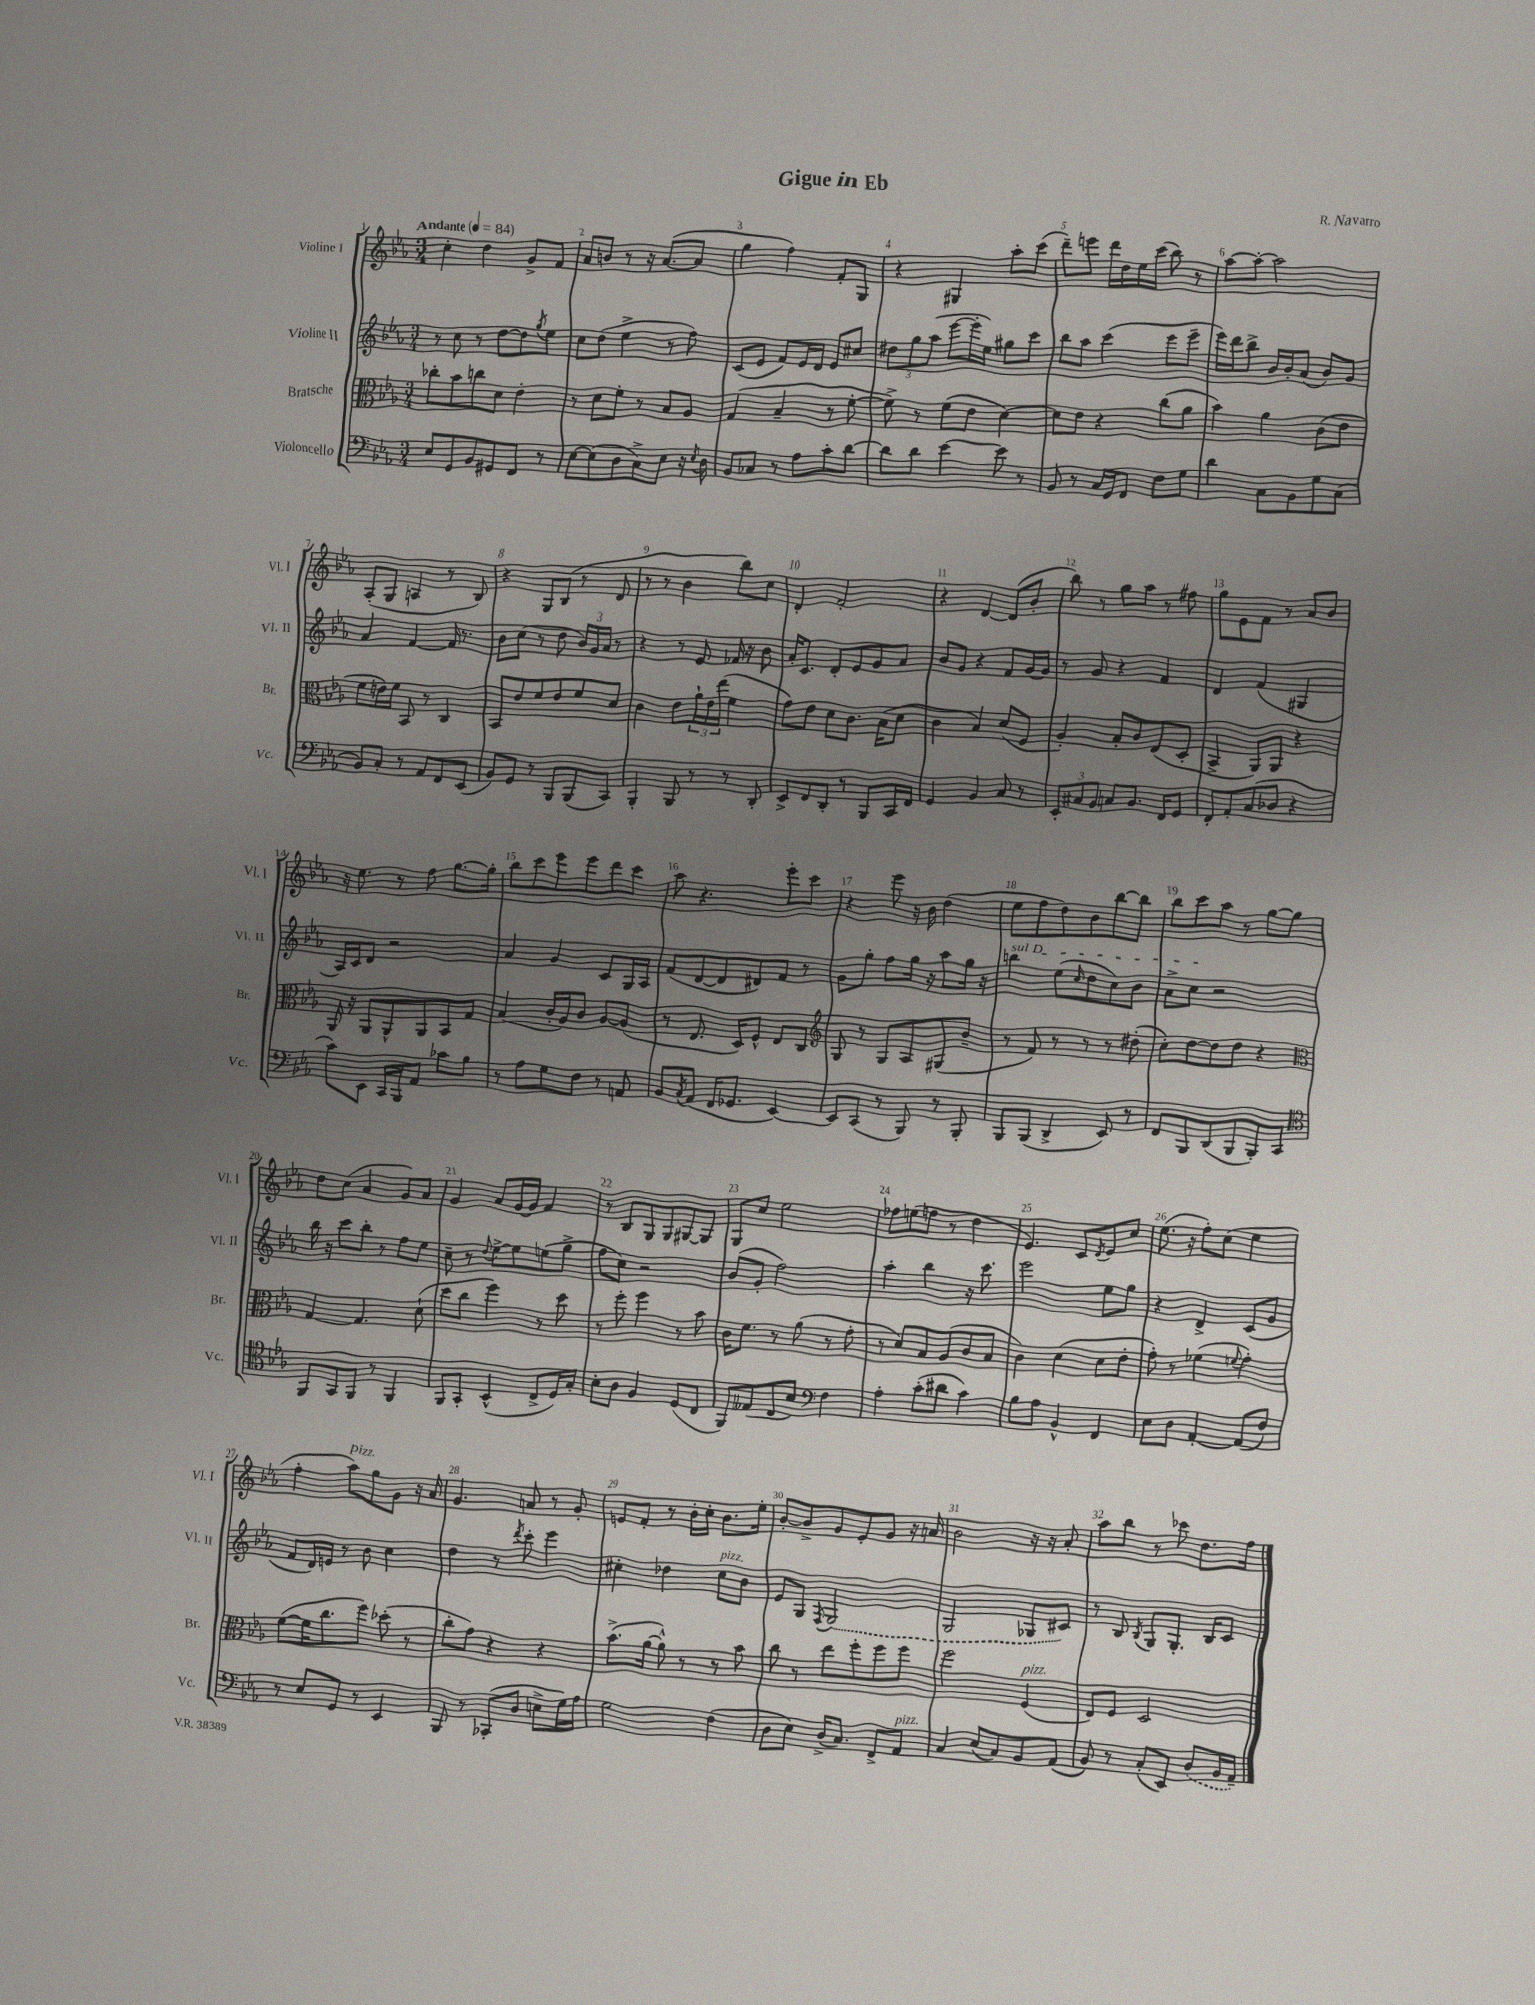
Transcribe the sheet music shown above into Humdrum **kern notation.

**kern	**kern	**kern	**kern
*part4	*part3	*part2	*part1
*staff4	*staff3	*staff2	*staff1
*I"Violoncello	*I"Bratsche	*I"Violine II	*I"Violine I
*I'Vc.	*I'Br.	*I'Vl. II	*I'Vl. I
*clefF4	*clefC3	*clefG2	*clefG2
*k[b-e-a-]	*k[b-e-a-]	*k[b-e-a-]	*k[b-e-a-]
*M3/4	*M3/4	*M3/4	*M3/4
*MM84	*MM84	*MM84	*MM84
=1	=1	=1	=1
!	!	!	!LO:TX:a:B:t=Andante
8E-/L	8cc-X'\L	8r	4cc'\
8GG/	8b-\	8cc\	.
8BB-/	8ccn\	8r	4dd\
8GG#X/	8d\J	[8dd\L	.
8FF/J	4e-'\	8dd\]	8g^/L
.	.	8qgg/	.
8r	.	8ee-\J	8f/J
=2	=2	=2	=2
[8E-\L	8r	8cc\L	8a-/L
(8E-\]	8d\L	(8dd\J	8bn/J
8D\	8f'\J	4ee-^\	8r
8C^\)	8r	.	16r
.	.	.	([8.a-/L
8E-\J	8B-/L	8r	.
16r	8A-/J	8ff\)	8a-/J]
8qE-/	.	.	.
16D\	.	.	.
=3	=3	=3	=3
8BB-/L	(4G/	(8c/L	4gg\
8C-X/J	.	8e-/J	.
8r	4B-~/	8f/L)	4ff\)
8A-\L	.	16e-/L	.
.	.	16d/JJ	.
8c'\	8r	8e-/L	8f'/L
[8d\J	[8f'\	8cc#X/J	8G/J
=4	=4	=4	=4
8d\L]	8f^\])	12dd#X\L	4r
.	.	12gg\	.
8d\J	8r	.	.
.	.	(12aa-\J	.
[4e-\	(8f\L	[8eee-\L	4G#X/
.	8e-\J	16eee-'\L]	.
.	.	16ee-\JJ)	.
8e-\]	[4d\)	8gg#X\L	8aa-'\L
8r	.	8ccc\J	(8ccc\J
=5	=5	=5	=5
8BB-/	8d\L]	8bb-\L	8ddd~\L)
8r	8e-\J	8aa-\J	8eeen\J
16C/LL	4r	(4ccc\	16ddd\LL
16GG/J	.	.	16dd\
8FF/J	.	.	16ee-\
.	.	.	(16ccc\JJ
8F\L	(8cc\L	8eee-\L	8bb-\)
8G\J	8a-\J	8eee-~\J	8r
=6	=6	=6	=6
4d\	4b-\)	16eee-\LL)	[8aa-\L
.	.	16ddd\J	.
.	.	8bb-^\J	8aa-'\J_
8C\L	4a-\	16b-/LL	2aa-\]
.	.	16b-'/J	.
8BB-\	.	(8a-/J	.
8G\	(8c\L	8b-/L)	.
(8C\J	8e-\J	8g/J	.
!!LO:LB:g=z
=7	=7	=7	=7
8BB-/L)	8f\L	4a-/	(8A-'/L
8C'/J	16en\L)	.	8G/J
.	16f\JJ	.	.
8r	8BB-/	[4f/	4An/
8AA-/L	8r	.	.
8FF/	4C/	16f/]	8r
.	.	8.r	.
(8EE-/J	.	.	8B-/)
=8	=8	=8	=8
8BB-/L)	8BB-/L	8b-\L	4r
8GG/J	8e-/	(8cc\J	.
8r	8f/	8r	8G/L
8BBB-/L	8e-/	8dd\	(8B-/J
(8BBB-/	8f/	24b-/LL)	8r
.	.	24g/	.
.	.	24a-/JJ	.
8CC/J)	8d/J	8r	8d/
=9	=9	=9	=9
4BBB-'/	4c\	4r	8r
.	.	.	8r
8BBB-/	8e-\L	8r	4b-\
8r	24a-`\L	8e-/	.
.	24e-\	.	.
.	(24ee-\JJ	.	.
8r	4f\	16f-X/	8bb-\L)
.	.	16r	.
8DD'/	.	8b-\	8cc\J
=10	=10	=10	=10
8EE-^/L	8g\L)	16a-'/KL	4d'/
.	.	8.c/J	.
8FF/	8e-\J	.	.
8DD'/J	8d\L	8d'/L	2f'/
8r	8.c\J	8e-/	.
8BBB-/L	.	8g/	.
.	(16B-\KL	.	.
16CC/L	8d\J	8a-/J	.
16FF/JJ	.	.	.
=11	=11	=11	=11
4GG/	4c\	8b-/L	4r
.	.	8g/J	.
4BB-/	4B-/)	4r	[4d/
8C/	(8d/L	8f/L	(8d/L]
8r	8F/J	[16g/L	8b-'/J
.	.	16g/JJ]	.
=12	=12	=12	=12
12EE-'/L	4A-'/)	8r	8bb-\)
12C#X/	.	.	.
.	.	8g/	8r
12BB-/J	.	.	.
8Cn/L	8B-'/L	4r	8gg\L
8.BB-/J	8c/	.	8aa-\J
.	(8E-/	4f/	8r
16FF/KL	.	.	.
8GG/J	8D'/J	.	8ff#X\
=13	=13	=13	=13
8FF'/L	4BB-^/	4d/	8gg\L
8AA-'/	.	.	8e-\
(8C/	8AA-/L)	(4f/	8f\J
8D-X/J	8AA-/J	.	8r
4r	4r	4G#X/	8a-/L
.	.	.	8b-/J
!!LO:LB:g=z
=14	=14	=14	=14
8c\L)	16AA-/	16A-/LL)	16r
.	16r	16c/J	8.ee-\
8EE-\J	8AA-/L	8d/J	.
16CC/LL	8AA-^^/	2r	8r
16BBB-/J	.	.	.
8AA-/J	8AA-/	.	8ff\
8c-X\L	8BB-/	.	[8.gg\L
8B-\J	8G/J	.	.
.	.	.	16gg'\Jk]
=15	=15	=15	=15
8r	(4B-/	4a-/	8bb-\L
8A-\L	.	.	8ccc\
8G\	16c'/LL	4g/	8eee-\
.	16A-/J)	.	.
8F\J	8c/J	.	8eee-\
8r	[8A-/L	8c/L	8ddd\
8AAn/	(8A-/J]	16G/L	8ccc\J
.	.	16A-/JJ	.
=16	=16	=16	=16
8BB-/L	8r	(8f/L	8aa-\
8qC/	.	.	.
(8AA-/J	8.E-/	[8d/	4.r
16FF/KL	.	8d/]	.
8.GG-X/J	16D/KL)	.	.
.	8F^^/J	8d#X/)	.
[4EE-/)	8E-/L	8f/J	8eee-'\L
.	8C/J	8r	8ccc\J
=17	=17	=17	=17
*	*clefG2	*	*
8EE-/L]	8G/	8g\L	4r
(8CC/J	8r	8gg'\J	.
8r	8G/L	8ff\L	8eee-\
8BBB-/)	8A-/	16gg\Jk	16r
.	.	16r	16b-\
8r	(8G#X/	8aa-\L	(4dd\
8BBB-'/	8b-~/J	16gg\Jk	.
.	.	16r	.
=18	=18	=18	=18
!	!	!LO:TX:a:i:t=sul D	!
8BBB-/L	8r	4bbn\	8ee-\L
(8BBB-/J	8f/)	.	8ff\
4DD^/	8r	(8ee-\L	8dd\)
.	.	16qqcc/	.
.	8r	8dd\	8b-\
8EE-/)	8r	8cc\)	[8bb-\
8r	(8dd#X'\	8b-\J	8bb-\J]
=19	=19	=19	=19
8FF/L	8cc'\L)	8a-^\L	8bb-\L
8BBB-/	[8dd\	8cc\J	8ccc\
(8DD/	8dd\]	2r	8aa-\J
8BBB-/	8dd\J	.	8r
8BBB-'/)	4r	.	[8gg\L
8CC/J	.	.	8gg\J]
!!LO:LB:g=z
=20	=20	=20	=20
*clefC4	*clefC3	*	*
8FF/L	[4G/	16bb-\	8dd\L
.	.	16r	.
8GG/	.	8ccc\L	(8cc\J
8FF/J	4.G/]	8bb-'\J	4a-/
8r	.	8r	.
4FF/	.	8ff\L	8g/L)
.	(8d`\	8ee-\J	8a-/J
=21	=21	=21	=21
8FF/L	8dd\L	8cc~\	4g/
8GG'/J	8cc\J	8r	.
.	.	8qqdd/	.
(4BB-^^/	4ff\)	[8ee-^\L	8a-/L
.	.	8ee-\]	[16g/L
.	.	.	16g/JJ]
8C^/L	8r	(8een\	4f/
16D/L)	8dd\	8gg^\J	.
16G'/JJ	.	.	.
=22	=22	=22	=22
8B-'\L	8r	8ff\L	8r
8A-\J	8ff'\	8cc\J)	8B-/L
4F/	4ff\	2r	8G/
.	.	.	8G/
(8D/L	8r	.	[8G#X/
8C/J	8b-\	.	8G#/J]
=23	=23	=23	=23
8FF/L)	16c\KL	(8b-/L	8G/L
.	8.f\J	.	.
(8E--X/	.	8g'/J	8cc/J
8C/	8r	2ff\)	2ee-\
8B-/J)	(8a-\	.	.
*clefF4	*	*	*
4F\	8r	.	.
.	8g'\	.	.
=24	=24	=24	=24
4A-'\	8r	4aa-'\	8ff-X\L
.	8d/L)	.	(8een\
(8c'\L	8B-/	4bb-\	8ffn\J
8d#X\J	(8A-/	.	8r
4c\)	8c/	16r	4dd\
.	.	8.ccc\	.
.	8B-/J	.	.
=25	=25	=25	=25
8B-\L	4c\)	2eee-\	4.e-/)
8A-\J	.	.	.
4BB-^^/	(4d\	.	.
.	.	.	8c/L
.	.	.	8qd/
4FF/	8d\L	8ee-\L	8e-/
.	8e-'\J	8gg\J	8cc/J
=26	=26	=26	=26
8E-\L	8g'\)	4r	(8.ee-\
8D\J	8r	.	.
.	.	.	16r
[4AA-'/	(4f-X\	4d^/	8ff'\L)
.	.	.	(8cc\J
.	8qqfn/	.	.
(8AA-/L]	4g'\)	(8c/L	4ee-\
8F/J)	.	8g/J	.
!!LO:LB:g=z
=27	=27	=27	=27
8r	([8f\L	8f/L	4ff'\
8E-/L	16f\K]	16d/L)	.
.	8.cc\	16en/JJ	.
!	!	!	!LO:TX:a:i:t=pizz.
8GG/J	.	8r	8aa-\L)
8r	8ff\J)	8b-\	8gg\
4EE-/	(8dd-X'\	4cc\	8g\J
.	8r	.	16r
.	.	.	16a-/
=28	=28	=28	=28
8BBB-/	8cc'\L	4dd\	4.g/
8r	8g\J)	.	.
(8CC-X'/L	4r	8r	.
.	.	8qddd/	.
8D/J	.	8ccc'\	8an/
8En^\L	4r	4eee-\	8r
16G\L)	.	.	8g'/
16A-\JJ	.	.	.
=29	=29	=29	=29
2G\	(8.b-^\L	4cc#X'\	8en/L
.	.	.	8f'/J
.	[16a-\Jk	.	.
.	8a-^^\])	4dd-X\	8r
.	8r	.	16b-'\LL
.	.	.	16cc'\JJ
!	!	!LO:TX:a:i:t=pizz.	!
(4F\	8r	8cc#\L	8.b-\L
.	8b-\	8b-\J	.
.	.	.	16ee-'\Jk
=30	=30	=30	=30
8D\L	8cc\	8e-/L	[8b-'/L
8E-\J)	8r	8G/J	8b-^/]
.	.	8qF/	.
(16D^/KL	8ee-\L	(2G/	8g/
8.C/J)	.	.	.
.	8ff'\	.	8e-'/
8FF^/L	8ff\	.	8g/J
!LO:TX:a:i:t=pizz.	!	!	!
8AA-/J	8ff\J	.	16r
.	.	.	16an/
=31	=31	=31	=31
4C/	2ff\	2G/	2b-\
(8E-/L	.	.	.
8C/)	.	.	.
!	!LO:TX:a:i:t=pizz.	!	!
8BB-/	(4F/	8G-X/L	16r
.	.	.	16r
(8AA-/J	.	8c#X/J)	8a-'/
=32	=32	=32	=32
8BB-/)	8E-/L)	8r	8aa-\L
8r	8F/J	8B-/	8bb-\J
.	.	8qB-/	.
(8C'/L	2D/	8G/L	8r
8EE-/J)	.	8.G'/J	8ccc-X\
(8D/L	.	.	8.dd\L
.	.	16B-/KL	.
16BB-/L	.	8c/J	.
16AA-~/JJ)	.	.	16ff\Jk
==	==	==	==
*-	*-	*-	*-
